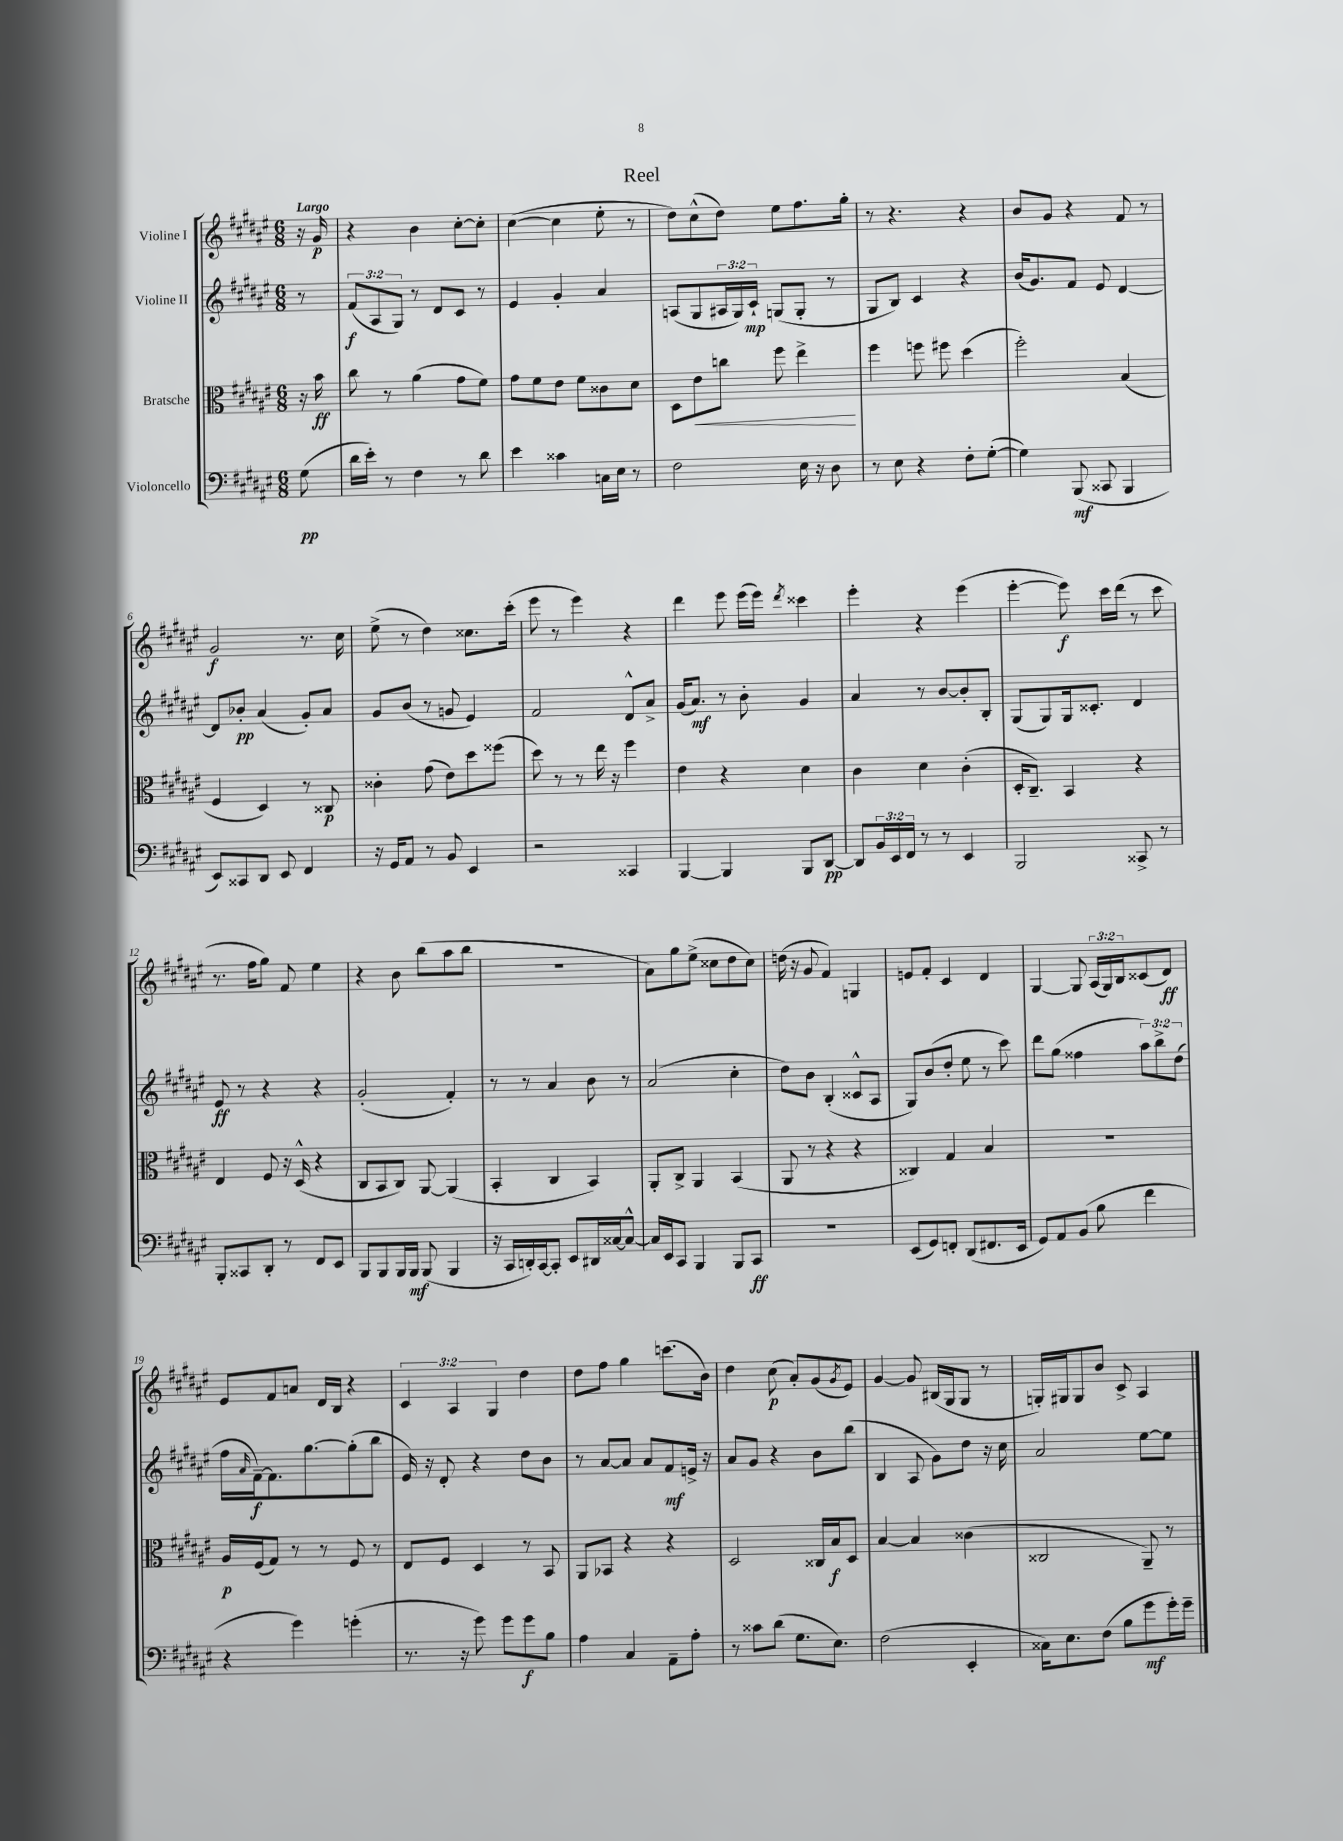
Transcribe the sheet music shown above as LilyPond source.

\header { title = "Reel" }
<<
\new StaffGroup <<
\new Staff = "s0" \with { instrumentName = "Violine I" } {
    \clef treble \key fis \major \numericTimeSignature \time 6/8 \override Staff.TupletNumber.text = #tuplet-number::calc-fraction-text \partial 8 \tempo "Largo"
    r16 gis'16\p |
    r4 b'4 cis''8~-. cis''8-. |
    cis''4~( cis''4 eis''8-. r8 |
    dis''8) cis''8-^( dis''8) eis''8 fis''8. gis''16-. |
    r8 r4. r4 |
    b'8 gis'8 r4 fis'8 r8 |
    gis'2\f r8. cis''16 |
    eis''8->( r8 dis''4) cisis''8. cis'''16-.( |
    eis'''8 r8 eis'''4) r4 |
    dis'''4 eis'''8 eis'''16( eis'''16) \acciaccatura { dis'''8 } cisis'''4 |
    eis'''4-. r4 eis'''4( |
    eis'''4~-. eis'''8\f) cis'''16 dis'''16( r8 cis'''8 |
    r8. fis''16 gis''8) fis'8 eis''4 |
    r4 b'8 b''8( ais''8 b''8 |
    R2. |
    ais'8) gis''8 eis''8->( cisis''8 dis''8 cisis''8) |
    d''16( r16 gis'8 fis'4) g4 |
    e'8 fis'8-. cis'4 dis'4 |
    gis4~ gis8 \tuplet 3/2 { ais16( gis16) b16 } cisis'8( dis'8\ff) |
    eis'8 fis'8 a'8 dis'16 b16 r4 |
    \tuplet 3/2 { cis'4 ais4 gis4 } dis''4 |
    dis''8 fis''8 gis''4 c'''8.( b'16) |
    dis''4 cis''8\p( ais'8-.) gis'8( \acciaccatura { gis'8 } eis'8) |
    gis'4~ gis'8 bis16( gis16 gis8 r8 |
    g16-.) gis16 gis8 b'8 cis'8-> ais4 \bar "|." |
}
\new Staff = "s1" \with { instrumentName = "Violine II" } {
    \clef treble \key fis \major \numericTimeSignature \time 6/8 \override Staff.TupletNumber.text = #tuplet-number::calc-fraction-text \partial 8
    r8 |
    \tuplet 3/2 { fis'8\f( ais8 gis8) } r8 dis'8 cis'8 r8 |
    eis'4 gis'4-. ais'4 |
    a8( gis8 \tuplet 3/2 { ais16 gis16) cis'16-!\mp } g8( g8-. r8 |
    gis8 b8) cis'4 r4 |
    b'16( gis'8.) fis'8 eis'8 dis'4~ |
    dis'8 bes'8-.\pp ais'4( gis'8-.) ais'8 |
    gis'8 b'8( r8 g'8 eis'4) |
    fis'2 dis'8-^ ais'8-> |
    gis'16( ais'8.\mf) r8 b'8-. gis'4 |
    ais'4 r8 b'8~ b'8-. b8-. |
    gis8( gis8) gis16 cisis'8.-. dis'4 |
    eis'8\ff r8 r4 r4 |
    gis'2-.( fis'4-.) |
    r8 r8 ais'4 b'8 r8 |
    ais'2( cis''4-. |
    dis''8) b'8 b4-.( cisis'8-^ ais8 |
    gis8) b'8( dis''8-. eis''8 r8 cis'''8) |
    dis'''8 gis''8( fisis''4 \tuplet 3/2 { ais''8) b''8-> dis''8( } |
    fis''16 \grace { ais'16 } fis'16~--\f) fis'8. gis''8.~ gis''8-.( b''8 |
    eis'16) r16 dis'8-. r4 dis''8 b'8 |
    r8 ais'8~ ais'8 ais'8 fis'8\mf e'16-> r16 |
    ais'8 gis'8 r4 b'8 b''8( |
    b4 ais8 gis'8) dis''8 r16 cis''16 |
    ais'2 eis''8~ eis''8 \bar "|." |
}
\new Staff = "s2" \with { instrumentName = "Bratsche" } {
    \clef alto \key fis \major \numericTimeSignature \time 6/8 \partial 8
    r16 b'16\ff |
    cis''8 r8 ais'4( gis'8 fis'8) |
    gis'8 fis'8 eis'8 fis'8 cisis'8 dis'8 |
    dis8 eis'8\< c''8 fis''8 eis''4->\! |
    fis''4 f''8 fis''8 dis''4( |
    fis''2-.) b4( |
    fis4 dis4) r8 cisis8\p |
    cisis'4-. gis'8( eis'8) dis''8 fisis''8( |
    dis''8) r8 r8 eis''16 r16 fis''4 |
    eis'4 r4 dis'4 |
    cis'4 dis'4 cis'4-.( |
    dis16-. cis8.--) b,4 r4 |
    eis4 fis8 r16 dis16-^( r4 |
    cis8 b,8 cis8) ais,8~ ais,4( |
    b,4-. cis4 b,4) |
    ais,8-. cis8-> ais,4 b,4( |
    ais,8 r8 r4 r4 |
    cisis4) gis4 b4 |
    R2. |
    ais16\p fis16( gis8) r8 r8 fis8 r8 |
    eis8 fis8 dis4 r8 b,8 |
    ais,8 bes,8 r4 r4 |
    dis2 cisis16 b16\f dis8 |
    b4~ b4 cisis'4( |
    cisis2 ais,8--) r8 \bar "|." |
}
\new Staff = "s3" \with { instrumentName = "Violoncello" } {
    \clef bass \key fis \major \numericTimeSignature \time 6/8 \override Staff.TupletNumber.text = #tuplet-number::calc-fraction-text \partial 8
    gis8\pp( |
    dis'16 eis'16-.) r8 fis4 r8 dis'8 |
    eis'4 cisis'4 c16 eis16 r8 |
    fis2 eis16 r16 dis8 |
    r8 eis8 r4 fis8-. gis8~-.( |
    gis4) b,,8\mf( cisis,8 b,,4 |
    eis,8) cisis,8 dis,8 eis,8 fis,4 |
    r16 gis,16 ais,8 r8 b,8 eis,4 |
    r2 cisis,4 |
    b,,4~ b,,4 b,,8 dis,8~\pp |
    dis,8 \tuplet 3/2 { b,16 eis,16 fis,16 } r8 r8 eis,4 |
    b,,2 cisis,8-> r8 |
    b,,8-. cisis,8 dis,8-. r8 fis,8 eis,8 |
    b,,8 b,,8 b,,16 b,,16\mf b,,8( b,,4 |
    r16 cis,16 d,16-.) cis,16~ cis,8-. eis,8 dis,16 cisis16~ cisis8~-^ |
    cisis16 eis,16 cis,8 b,,4 b,,8 cis,8\ff |
    r2. |
    eis,8( gis,8) f,8-. dis,8( fis,8. eis,16 |
    gis,8) ais,8 b,8( b8 fis'4 |
    r4 gis'4) g'4-.( |
    r8. r16 gis'8) gis'8 gis'8\f b8 |
    ais4 cis4 ais,8-- ais8-. |
    r8 cisis'8 dis'8( gis8. eis8.) |
    fis2( eis,4-. |
    cisis16) eis8. fis8( b8 gis'8\mf gis'16-.) gis'16-- \bar "|." |
}
>>
>>
